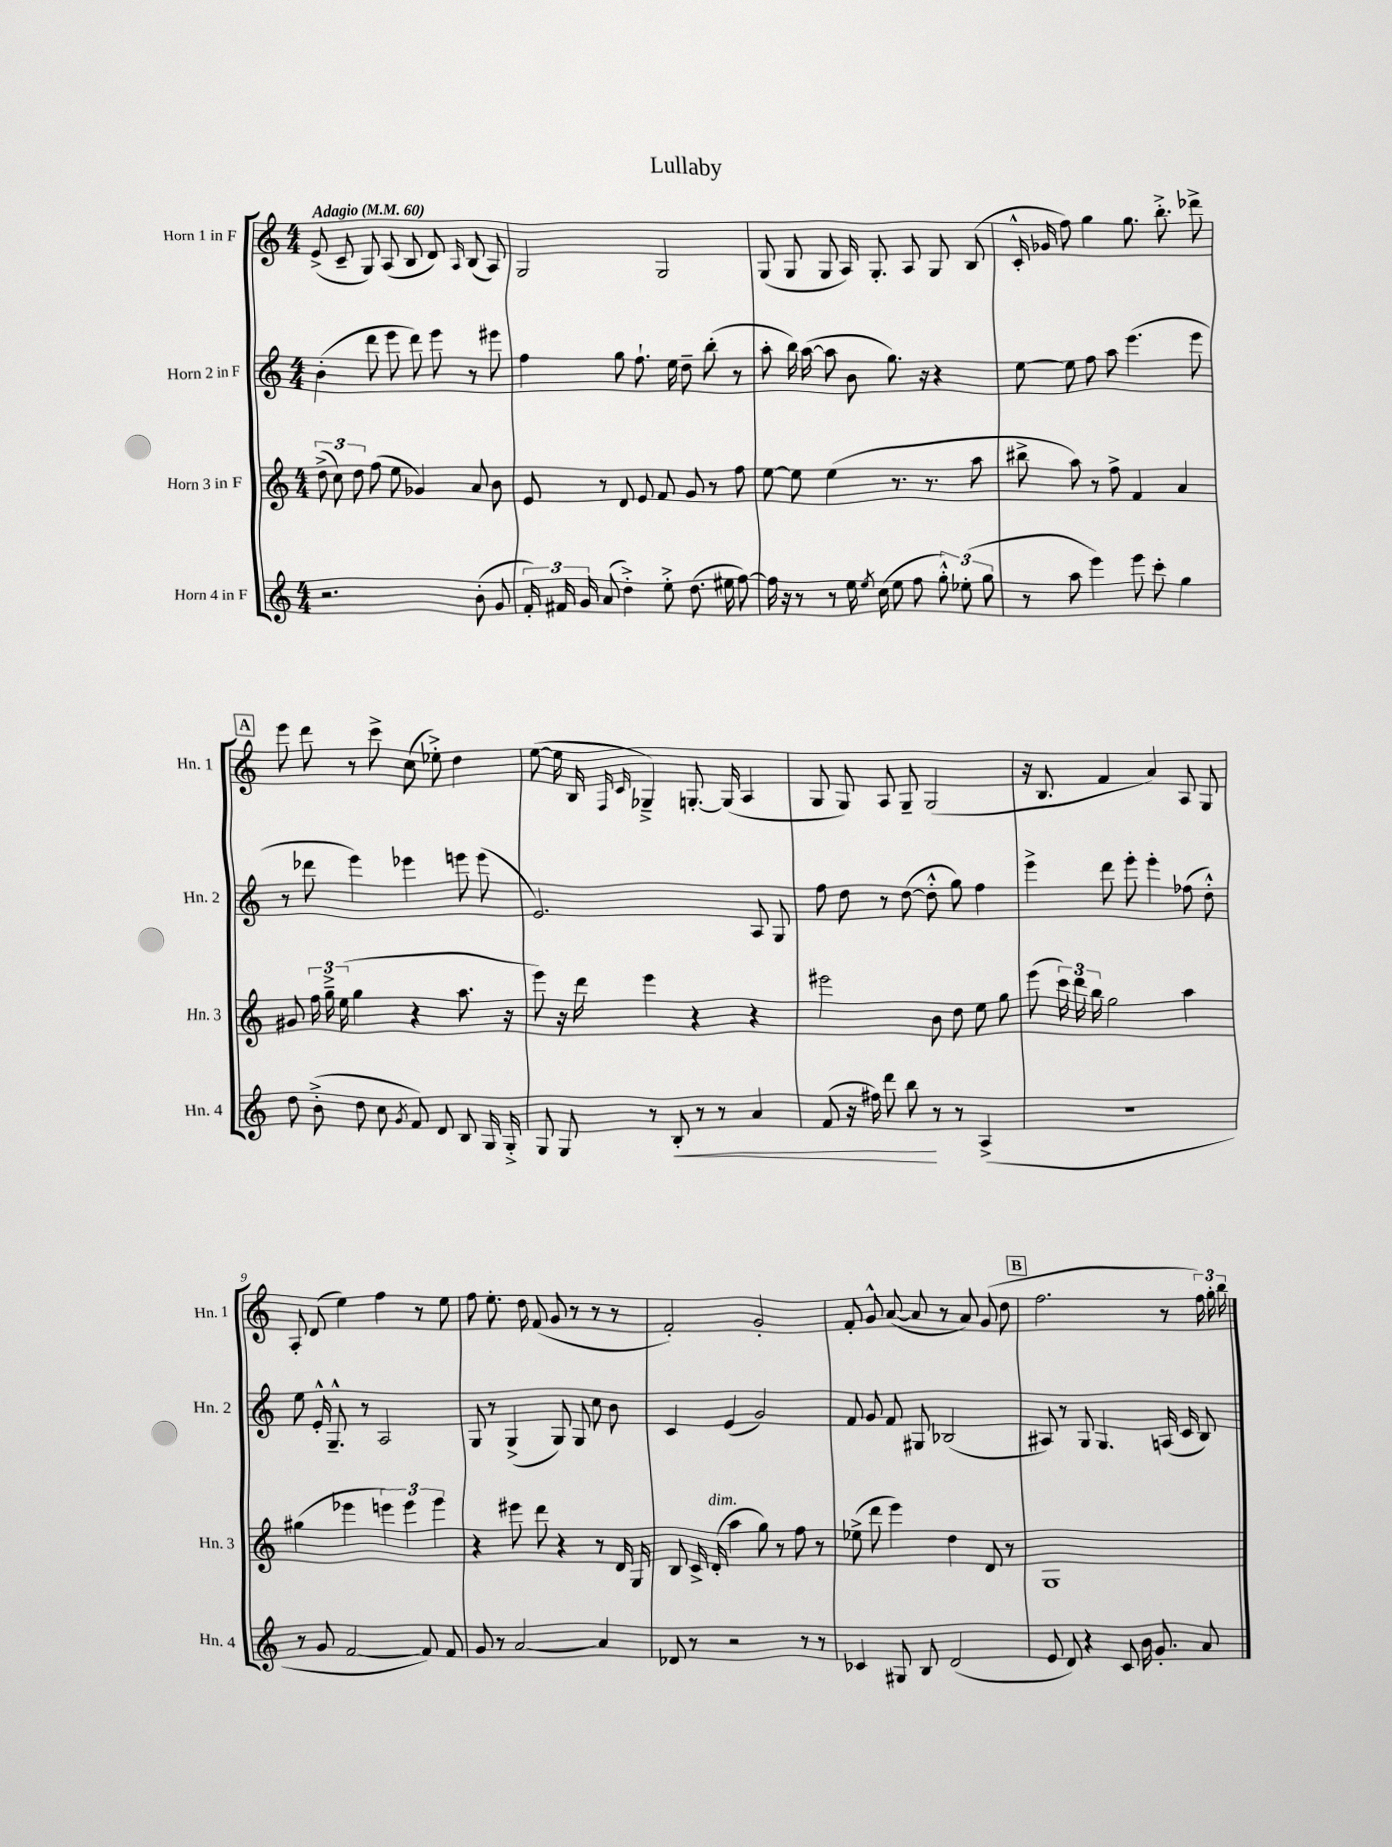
\header { title = "Lullaby" }
<<
\new StaffGroup <<
\new Staff = "s0" \with { instrumentName = "Horn 1 in F" shortInstrumentName = "Hn. 1" } {
    \clef treble \key c \major \numericTimeSignature \time 4/4 \tempo "Adagio" 4 = 60
    \autoBeamOff e'8->( c'8-- g8) a8( b8 d'8) \grace { a16 } b8( a8) |
    g2 g2 |
    g8( g8 g8 a16) g8.-. a8 g8 b8( |
    c'16-.-^ ges'16 f''8) g''4 g''8. b''8.-.-> des'''8-> |
    \mark \markup { \box "A" } e'''8 d'''8 r8 c'''8-> c''8( ees''8-.->) d''4 |
    e''8~( e''16 b16 \grace { f16 c'16 } ges4--->) g8.~-. g16( a4 |
    g8 g8) a8 g8-- g2( |
    r16 b8. f'4 a'4) a8 g8 |
    a8-. d'8( e''4) f''4 r8 e''8 |
    f''8 e''8.-. d''16 f'8( g'8 r8 r8 r8 |
    f'2-.) g'2-. |
    f'8-. g'8-^ a'8~( a'8 r8 a'8) g'8( d''8 |
    \mark \markup { \box "B" } f''2. r8 \tuplet 3/2 { f''16) g''16-. b''16 } \bar "|." |
}
\new Staff = "s1" \with { instrumentName = "Horn 2 in F" shortInstrumentName = "Hn. 2" } {
    \clef treble \key c \major \numericTimeSignature \time 4/4
    \autoBeamOff b'4-.( d'''8 e'''8 d'''8) e'''8 r8 eis'''8 |
    f''4 g''8 f''8.-! e''16 d''8-- b''8-.( r8 |
    a''8-. b''16) a''16~( a''8 b'8 g''8.) r16 r4 |
    e''8~ e''8 f''8 a''8 e'''4.( e'''8 |
    \mark \markup { \box "A" } r8 des'''8 e'''4) ees'''4 e'''8 e'''8( |
    e'2.) a8 g8 |
    f''8 d''8 r8 d''8~( d''8-.-^ g''8) f''4 |
    e'''4-> d'''8 e'''8-. e'''4-. fes''8( d''8-.-^) |
    e''8 e'16-.-^ g8.---^ r8 a2 |
    g8 r8 g4->( g8) g8 c''8 b'8 |
    c'4 e'4( g'2) |
    f'8 g'8 f'8 gis8 bes2( |
    \mark \markup { \box "B" } ais8) r8 g8 g4. a16( c'16 b8) \bar "|." |
}
\new Staff = "s2" \with { instrumentName = "Horn 3 in F" shortInstrumentName = "Hn. 3" } {
    \clef treble \key c \major \numericTimeSignature \time 4/4
    \autoBeamOff \tuplet 3/2 { d''8->( c''8) d''8 } f''8( e''8 ges'4) a'8 b'8 |
    e'8 r8 d'8 e'8 f'8 g'8 r8 f''8 |
    e''8~ e''8 e''4( r8. r8. a''8 |
    bis''8-> a''8) r8 f''8-> f'4 a'4 |
    \mark \markup { \box "A" } gis'8 \tuplet 3/2 { f''16 g''16---> e''16( } g''4 r4 a''8. r16 |
    e'''8) r16 d'''16 e'''4 r4 r4 |
    eis'''2 b'8 d''8 e''8 g''8 |
    e'''8( \tuplet 3/2 { c'''16) d'''16 b''16 } g''2 a''4 |
    gis''4( ees'''4 \tuplet 3/2 { e'''4) e'''4 e'''4 } |
    r4 eis'''8 d'''8 r4 r8 d'16 g16 |
    b8 c'16-> d'16-.^\markup { \italic "dim." }( a''4 g''8) r8 f''8 r8 |
    ees''8->( d'''8 e'''4) d''4 d'8 r8 |
    \mark \markup { \box "B" } g1 \bar "|." |
}
\new Staff = "s3" \with { instrumentName = "Horn 4 in F" shortInstrumentName = "Hn. 4" } {
    \clef treble \key c \major \numericTimeSignature \time 4/4
    \autoBeamOff r2. b'8-.( g'8 |
    \tuplet 3/2 { f'16-.) fis'16 g'16 } a'8( d''4-.->) e''8-.-> d''8.( eis''16 f''8~) |
    f''16 r16 r8 r8 e''16 \acciaccatura { e''8 } c''16( e''8 f''8 \tuplet 3/2 { g''8-.-^) ees''8-.( g''8 } |
    r8 a''8 e'''4) e'''8 c'''8-. g''4 |
    \mark \markup { \box "A" } d''8 b'8-.->( d''8 c''8 \acciaccatura { g'8 } f'8) d'8 b8 g16 g16-.-> |
    g8 g8 r8 b8-.\< r8 r8 a'4 |
    f'8( r16 fis''16) d'''8 b''8\! r8 r8 a4->( |
    R1 |
    r8 g'8 f'2~ f'8) f'8 |
    g'8 r8 a'2~ a'4 |
    des'8 r8 r2 r8 r8 |
    ces'4 gis8 b8 d'2( |
    \mark \markup { \box "B" } e'8 d'8) r4 c'8 b'16 g'8.-. a'8 \bar "|." |
}
>>
>>
